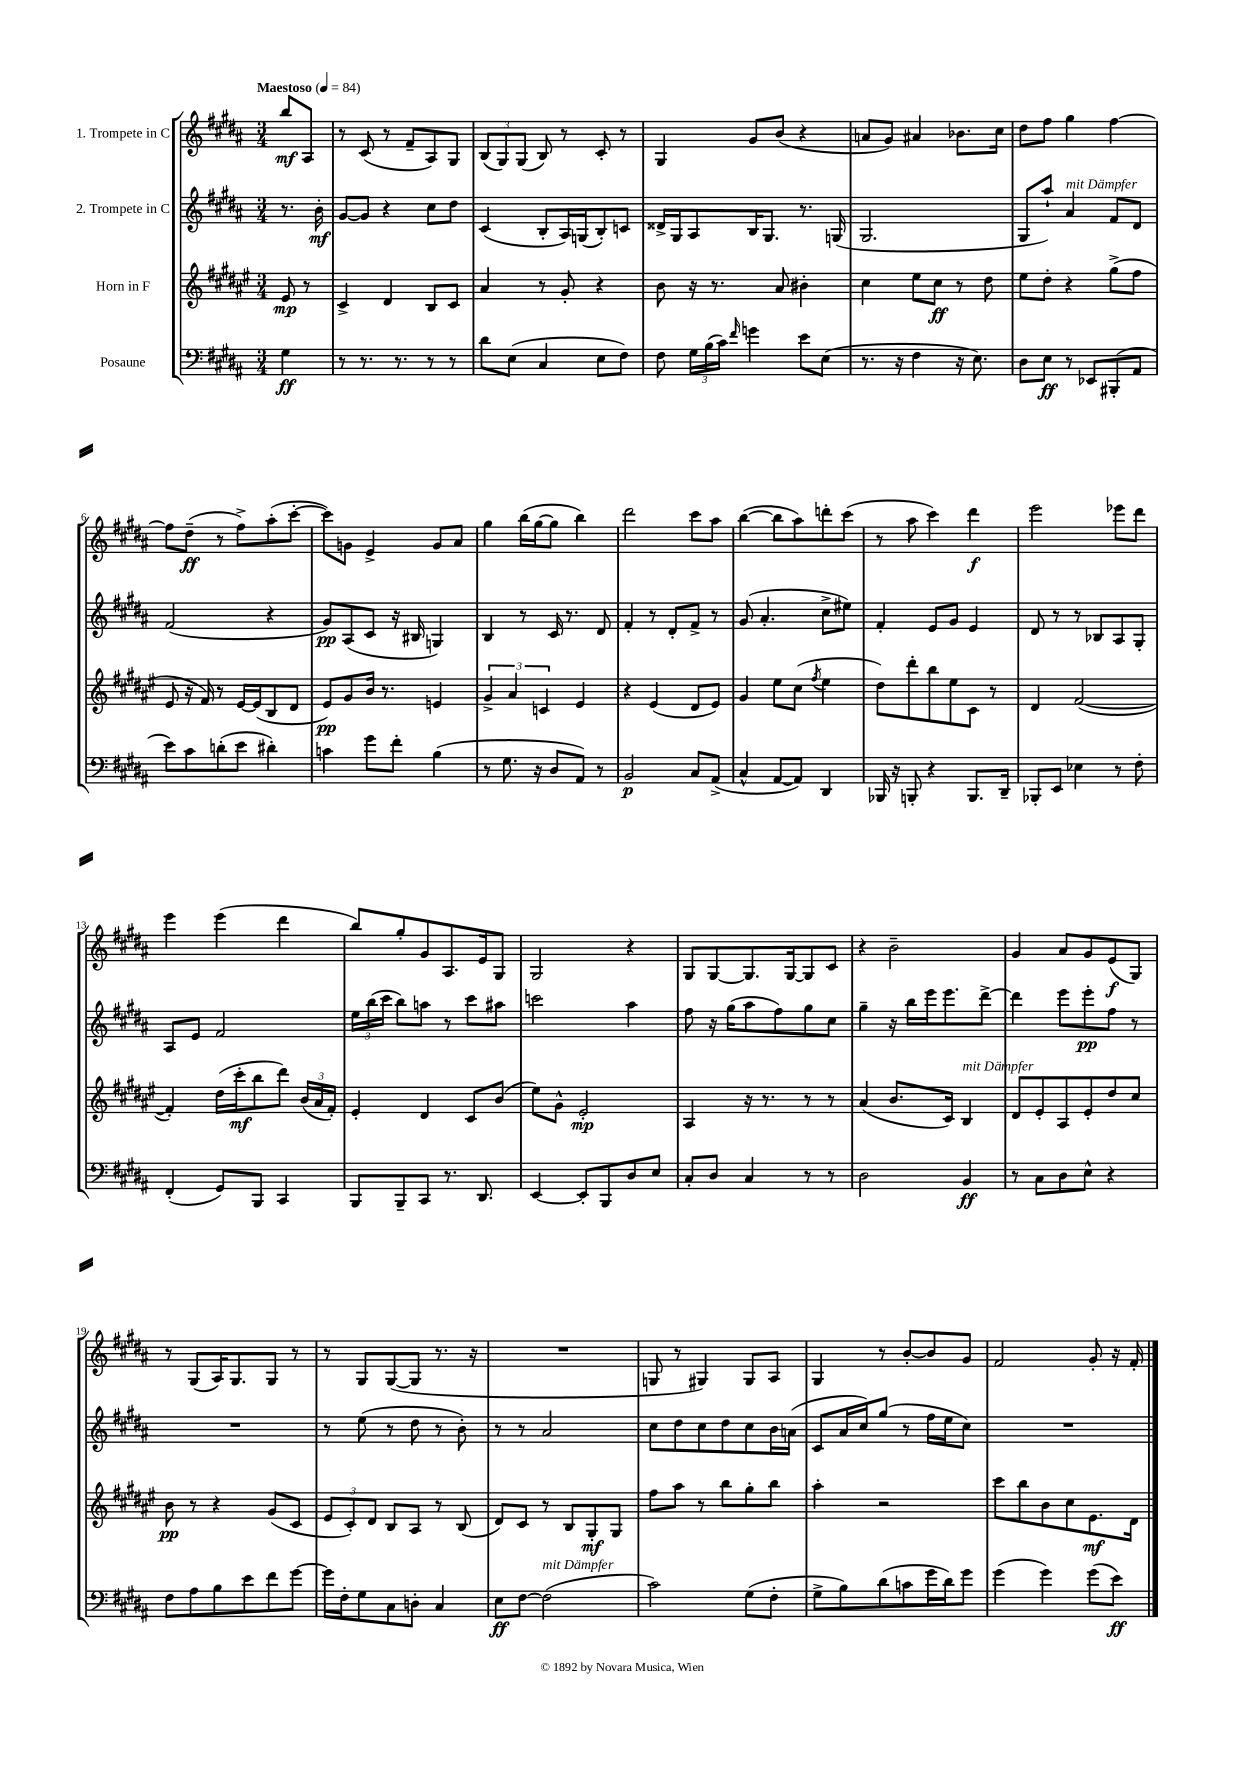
<<
\new StaffGroup <<
\new Staff = "s0" \with { instrumentName = "1. Trompete in C" } {
    \clef treble \key b \major \numericTimeSignature \time 3/4 \partial 4 \tempo "Maestoso" 4 = 84
    \autoBeamOff b''8[\mf ais8] |
    r8 cis'8( r8 fis'8[-- ais8) gis8] |
    \tuplet 3/2 { b8[( gis8) gis8]( } b8) r8 cis'8-. r8 |
    gis4 gis'8[ b'8]( r4 |
    a'8[ gis'8]) ais'4 bes'8.[ cis''16] |
    dis''8[ fis''8] gis''4 fis''4~ |
    fis''8[ dis''8]--\ff( r8 fis''8[->) ais''8-.( cis'''8]~-. |
    cis'''8[) g'8] e'4-> g'8[ ais'8] |
    gis''4 b''16[( gis''16~ gis''8] b''4) |
    dis'''2 cis'''8[ ais''8] |
    b''4~( b''8[ ais''8) d'''8-. cis'''8]( |
    r8 ais''8 cis'''4) dis'''4\f |
    e'''2 ees'''8[ dis'''8] |
    e'''4 e'''4( dis'''4 |
    b''8[) gis''8-. gis'8 ais8. e'16 gis8] |
    gis2 r4 |
    gis8[ gis8~ gis8. gis16~ gis8 cis'8] |
    r4 b'2-- |
    gis'4 ais'8[ gis'8 e'8\f( gis8]) |
    r8 gis8[( ais16) gis8. gis8] r8 |
    r8 gis8[ gis8~( gis8] r8. r16 |
    R2. |
    g8 r8 gis4) gis8[ ais8] |
    gis4 r8 b'8[~-. b'8 gis'8] |
    fis'2 gis'8-. r16 fis'16-. \bar "|." |
}
\new Staff = "s1" \with { instrumentName = "2. Trompete in C" } {
    \clef treble \key b \major \numericTimeSignature \time 3/4 \partial 4
    \autoBeamOff r8. b'16-.\mf |
    gis'8[~ gis'8] r4 cis''8[ dis''8] |
    cis'4( b8[-. ais16) g16( b8-.) c'8] |
    disis'16[-> gis16 ais8 b16 gis8.] r8. g16( |
    gis2. |
    gis8[ ais''8]-!) ais'4^\markup { \italic "mit Dämpfer" } fis'8[ dis'8] |
    fis'2( r4 |
    gis'8[\pp) ais8( cis'8] r16 bis16 g4) |
    b4 r8 cis'16 r8. dis'8 |
    fis'4-. r8 dis'8[-. fis'8]-> r8 |
    gis'8( ais'4.-. cis''8[-> eis''8]) |
    fis'4-. e'8[ gis'8] e'4 |
    dis'8 r8 r8 bes8[ ais8 gis8]-. |
    ais8[ e'8] fis'2 |
    \tuplet 3/2 { e''16[ b''16( cis'''16] } b''8[) a''8] r8 cis'''8[ ais''8] |
    c'''2 ais''4 |
    fis''8 r16 gis''16[( ais''8 fis''8) gis''8 cis''8] |
    gis''4-- r16 b''16[ e'''16 e'''8. dis'''8]~-> |
    dis'''4 e'''8[ e'''8-.\pp fis''8] r8 |
    R2. |
    r8 e''8( r8 dis''8 r8 b'8-.) |
    r8 r8 ais'2 |
    cis''8[ dis''8 cis''8 dis''8 cis''8 b'16 a'16]( |
    cis'8[ ais'16 cis''16) gis''8]( r8 fis''16[ e''16 cis''8]) |
    R2. \bar "|." |
}
\new Staff = "s2" \with { instrumentName = "Horn in F" } {
    \clef treble \key fis \major \numericTimeSignature \time 3/4 \partial 4
    \autoBeamOff eis'8\mp r8 |
    cis'4-> dis'4 b8[ cis'8] |
    ais'4 r8 gis'8-. r4 |
    b'8 r16 r8. ais'8 bis'4-. |
    cis''4 eis''8[ cis''8]\ff r8 dis''8 |
    eis''8[ dis''8]-. r4 gis''8[->( fis''8] |
    eis'8 r16 fis'16) r8 eis'16[~ eis'16( b8 dis'8] |
    eis'8[\pp) gis'8 b'16] r8. e'4 |
    \tuplet 3/2 { gis'4-> ais'4 c'4 } eis'4 |
    r4 eis'4( dis'8[ eis'8]) |
    gis'4 eis''8[ cis''8]( \acciaccatura { fis''8 } eis''4 |
    dis''8[) dis'''8-. b''8 eis''8 cis'8] r8 |
    dis'4 fis'2~( |
    fis'4-.) dis''16[( cis'''16-.\mf b''8 dis'''8]) \tuplet 3/2 { b'16[( ais'16 fis'16]-.) } |
    eis'4-. dis'4 cis'8[ b'8]( |
    eis''8[) gis'8]-^ eis'2-.\mp |
    ais4 r16 r8. r8 r8 |
    ais'4( b'8.[ cis'16]) b4^\markup { \italic "mit Dämpfer" } |
    dis'8[ eis'8-. ais8 eis'8-. dis''8 cis''8] |
    b'8\pp r8 r4 gis'8[( cis'8] |
    \tuplet 3/2 { eis'8[ cis'8-.) dis'8] } b8[ ais8] r8 b8( |
    dis'8[) cis'8] r8 b8[ gis8-.\mf gis8] |
    fis''8[ ais''8] r8 b''8[ gis''8-. b''8] |
    ais''4-. r2 |
    cis'''8[ b''8 b'8 cis''8 eis'8.\mf dis'16] \bar "|." |
}
\new Staff = "s3" \with { instrumentName = "Posaune" } {
    \clef bass \key b \major \numericTimeSignature \time 3/4 \partial 4
    \autoBeamOff gis4\ff |
    r8 r8. r8. r8 r8 |
    dis'8[ e8]( cis4 e8[ fis8]) |
    fis8 \tuplet 3/2 { gis16[ b16( cis'16]) } \grace { fis'16 } g'4 e'8[ e8]( |
    r8. r16 fis4 r16 e8.) |
    dis8[ e8]\ff r8 ees,8[ bis,,8-.( ais,8] |
    e'8[) cis'8 d'8-.( e'8] dis'4-.) |
    c'4 gis'8[ fis'8]-. b4( |
    r8 gis8. r16 dis8[ ais,8]) r8 |
    b,2\p cis8[ ais,8]->( |
    cis4-^ ais,8[~ ais,8]) dis,4 |
    bes,,16 r16 b,,8-. r4 b,,8.[ dis,16]-- |
    bes,,8[-. e,8] ees4 r8 fis8-. |
    fis,4-.( gis,8[) b,,8] cis,4 |
    b,,8[ b,,8-- cis,8] r8. dis,8. |
    e,4~ e,8[-. b,,8 dis8 e8] |
    cis8[-. dis8] cis4 r8 r8 |
    dis2 b,4\ff |
    r8 cis8[ dis8 e8]-^ r4 |
    fis8[ ais8 b8 e'8 fis'8 gis'8]~ |
    gis'16[ fis16-. gis8 cis8 d8]-. cis4 |
    e8[\ff fis8]~ fis2^\markup { \italic "mit Dämpfer" }( |
    cis'2) gis8[( fis8]-. |
    gis8[-> b8) dis'8( c'8 gis'16 dis'16) gis'8] |
    gis'4( gis'4) gis'8[( e'8]\ff) \bar "|." |
}
>>
>>
